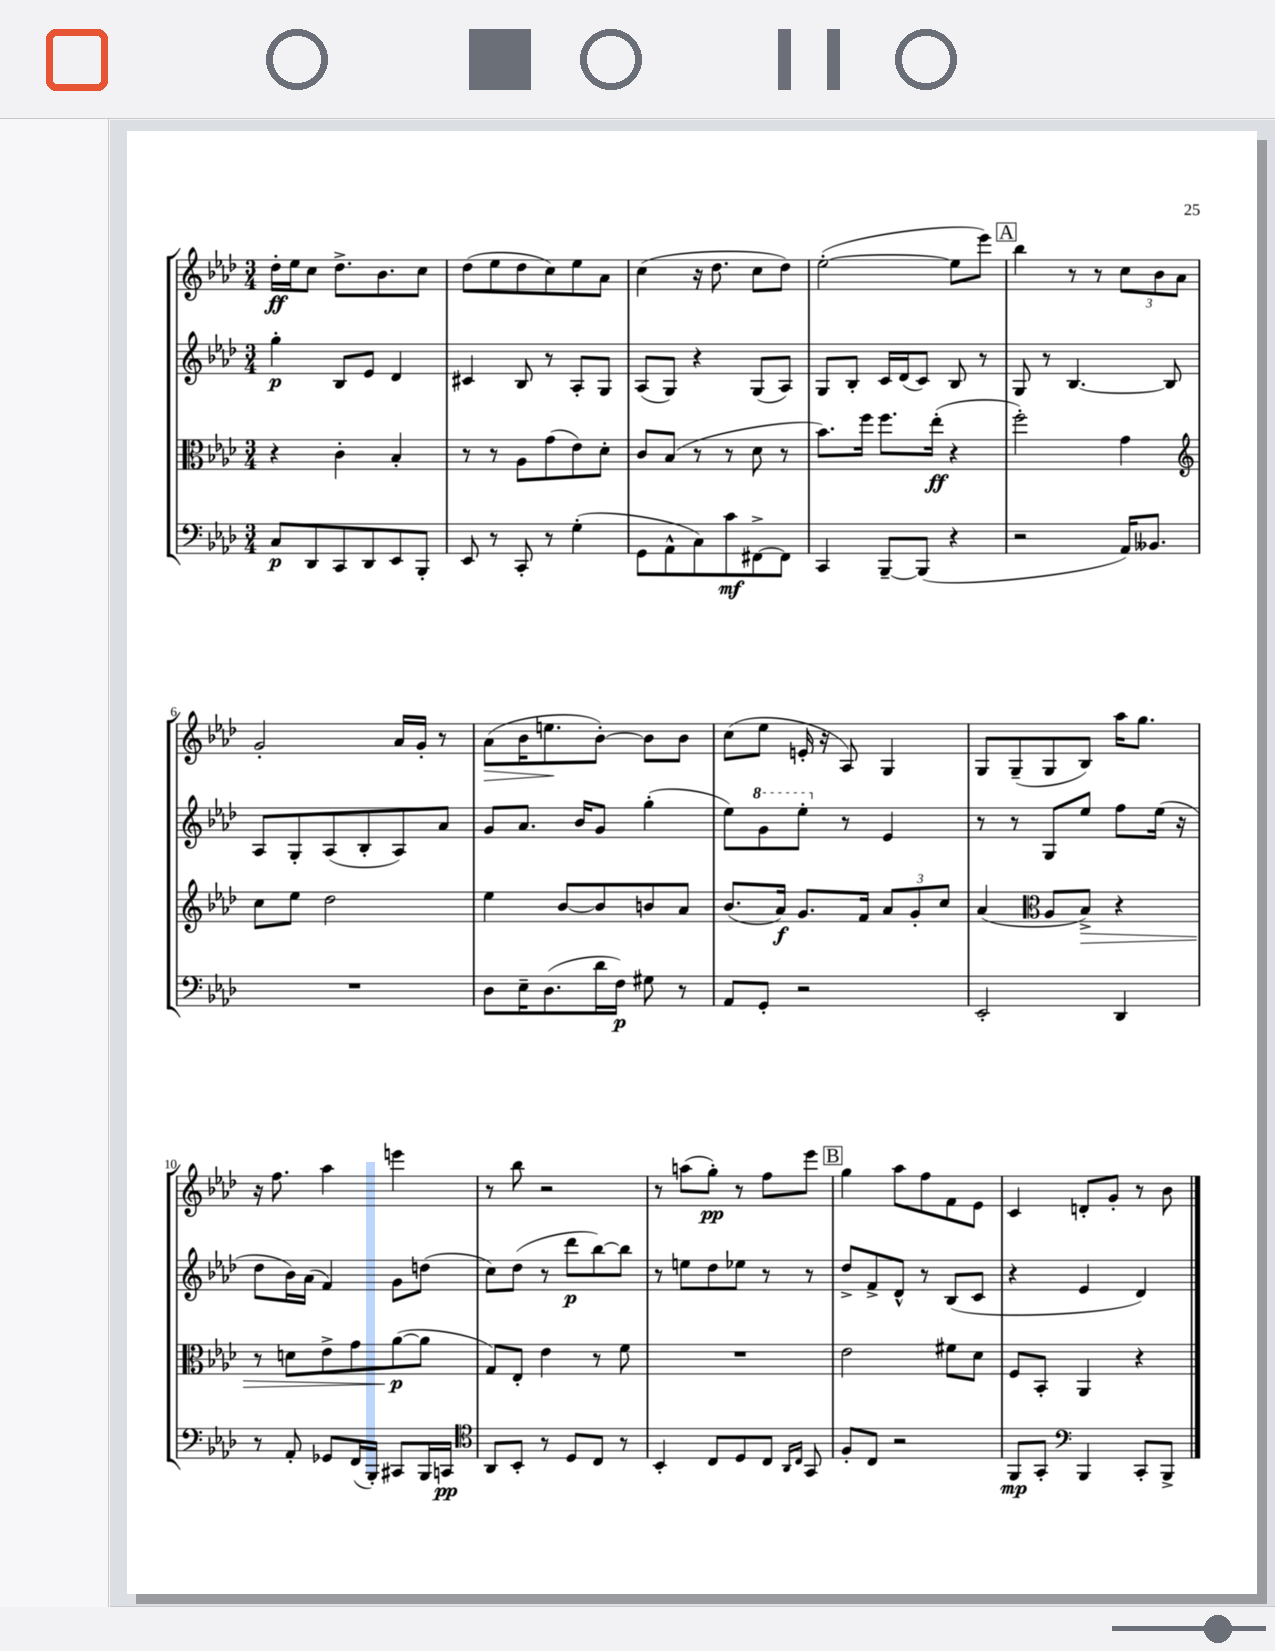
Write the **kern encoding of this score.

**kern	**kern	**kern	**kern
*staff4	*staff3	*staff2	*staff1
*clefF4	*clefC3	*clefG2	*clefG2
*k[b-e-a-d-]	*k[b-e-a-d-]	*k[b-e-a-d-]	*k[b-e-a-d-]
*M3/4	*M3/4	*M3/4	*M3/4
8C/L	4r	4gg'\	16dd-'\LL
.	.	.	16ee-\J
8DD-/	.	.	8cc\J
8CC/	4c'\	8B-/L	8.dd-^\L
8DD-/	.	8e-/J	.
.	.	.	8.b-\
8EE-/	4B-'/	4d-/	.
8BBB-'/J	.	.	8cc\J
=	=	=	=
8EE-/	8r	4c#/	(8dd-\L
8r	8r	.	8ee-\
8CC'/	8A-\L	8B-/	8dd-\
8r	(8g\	8r	8cc\)
(4G'\	8e-\)	8A-'/L	8ee-\
.	8d-'\J	8G/J	8a-\J
=	=	=	=
8GG\L	8c/L	(8A-/L	(4cc\
8AA-^^\	(8B-/J	8G/J)	.
8C\)	8r	4r	16r
.	.	.	8.dd-\
8c\	8r	.	.
[8FF#^\	8d-\	(8G/L	8cc\L
8FF#\]J	8r	8A-/J)	8dd-\J)
=	=	=	=
4CC/	8.b-\L)	8G/L	([2ee-'\
.	.	8B-'/J	.
.	16ff\Jk	.	.
[8BBB-~/L	8.ff\L	16c/LL	.
.	.	(16d-/J	.
(8BBB-/]J	.	8c/J)	.
.	(16ee-'\Jk	.	.
4r	4r	8B-/	8ee-\]L
.	.	8r	8eee-\J)
=	=	=	=
2r	2ff'\)	8G/	4bb-\
.	.	8r	.
.	.	[4.B-/	8r
.	.	.	8r
16AA-/LK)	4g\	.	12cc\L
8.BB--/J	.	.	.
.	.	.	12b-\
.	.	8B-/]	.
.	.	.	12a-\J
=	=	=	=
*	*clefG2	*	*
2.r	8cc\L	8A-/L	2g'/
.	8ee-\J	8G'/	.
.	2dd-\	(8A-/	.
.	.	8B-'/	.
.	.	8A-/)	16a-/LL
.	.	.	16g'/JJ
.	.	8a-/J	8r
=	=	=	=
8D-\L	4ee-\	8g/L	(8a-\L
16E-~\K	.	8.a-/J	16b-\K
(8.D-\	.	.	8.ee\
.	[8b-/L	.	.
.	.	16b-/LK	.
16d-\L	8b-/]	8g/J	[8b-'\J)
16F\JJ)	.	.	.
8G#\	8b/	(4gg'\	8b-\]L
8r	8a-/J	.	8b-\J
=	=	=	=
8AA-/L	(8.b-/L	8ee-\L)	(8cc\L
8GG'/J	.	8gg\	8ee-\J
.	16a-/Jk)	.	.
2r	8.g/L	8eee-'\J	16e'/
.	.	.	16r
.	.	8r	8A-/)
.	16f/Jk	.	.
.	12a-/L	4e-/	4G/
.	12g'/	.	.
.	12cc/J	.	.
=	=	=	=
2EE-'/	(4a-/	8r	8G/L
.	.	8r	(8G~/
*	*clefC3	*	*
.	8A-/L	8G/L	8G/
.	8B-^/J)	8ee-/J	8B-/J)
4DD-/	4r	8ff\L	16aa-\LK
.	.	.	8.gg\J
.	.	(16ee-\Jk	.
.	.	16r	.
=	=	=	=
8r	8r	8dd-\L	16r
.	.	.	8.ff\
8AA-'/	8d\L	16b-\L)	.
.	.	(16a-\JJ	.
8GG-/L	8e-^\	4f/)	4aa-\
(16FF/L	8g\	.	.
16BBB-'/JJ)	.	.	.
8CC#/L	([8a-\	8g\L	4eee\
16BBB-/L	8a-\]J	(8dd\J	.
16CC/JJ	.	.	.
=	=	=	=
*clefC4	*	*	*
8AA-/L	8G/L)	8cc\L)	8r
8BB-'/J	8E-'/J	(8dd-\J	8bb-\
8r	4e-\	8r	2r
8D-/L	.	8ddd-\L	.
8C/J	8r	[8bb-\)	.
8r	8f\	8bb-\]J	.
=	=	=	=
4BB-'/	2.r	8r	8r
.	.	8ee\L	(8aa\L
8C/L	.	8dd-\	8gg'\J)
8D-/	.	8ee-\J	8r
8C/J	.	8r	8ff\L
16qqAA-/LL	.	.	.
16qqC/JJ	.	.	.
8GG/	.	8r	8eee-\J
=	=	=	=
8F'/L	2e-\	8dd-^/L	4gg\
8C/J	.	8f^/	.
2r	.	8d-^^/J	8aa-\L
.	.	8r	8ff\
.	8f#\L	(8B-/L	8f\
.	8d-\J	8c/J	8e-\J
=	=	=	=
8FF/L	8F/L	4r	4c/
8GG'/J	8BB-'/J	.	.
*clefF4	*	*	*
4BBB-/	4AA-/	4e-/	8d'/L
.	.	.	8g'/J
8CC'/L	4r	4d-/)	8r
8BBB-^/J	.	.	8b-\
==	==	==	==
*-	*-	*-	*-
